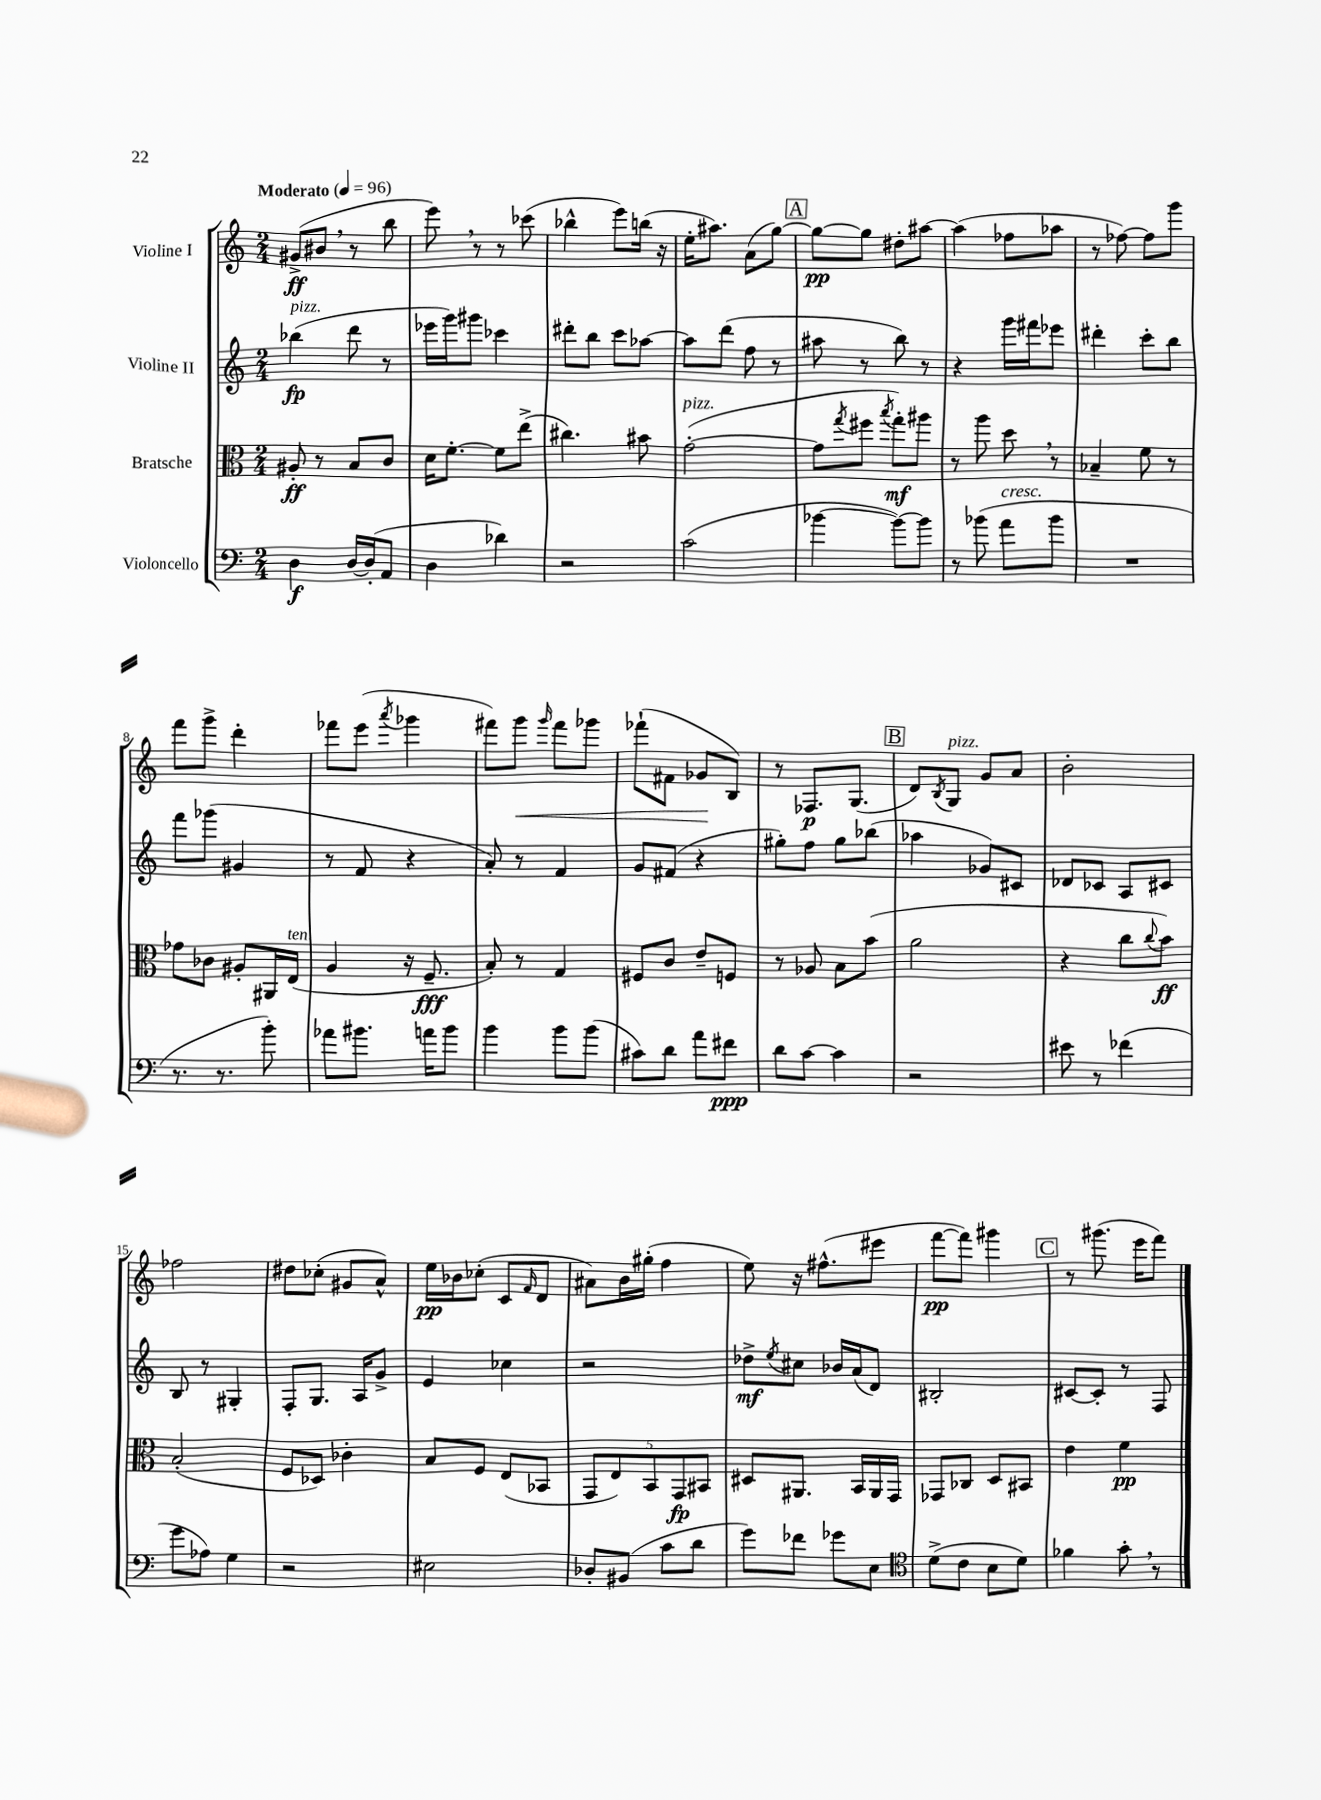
<<
\new StaffGroup <<
\new Staff = "s0" \with { instrumentName = "Violine I" } {
    \clef treble \key c \major \numericTimeSignature \time 2/4 \tempo "Moderato" 4 = 96
    gis'8->\ff( bis'8 \breathe r8 b''8 |
    e'''8) \breathe r8 r8 ces'''8( |
    bes''4-^ e'''8) b''16( r16 |
    e''16-. ais''8.) a'8( g''8~) |
    \mark \markup { \box "A" } g''8~\pp g''8 dis''8-. ais''8~ |
    ais''4( fes''8 aes''8 |
    r8 fes''8~) fes''8 g'''8 |
    f'''8 g'''8-> d'''4-. |
    fes'''8 e'''8( \acciaccatura { a'''8 } ges'''4 |
    fis'''8) g'''8\< \grace { g'''16 } fis'''8 ges'''8 |
    fes'''8-!( fis'8 ges'8\! b8) |
    r8 fes8.\p g8.( |
    \mark \markup { \box "B" } d'8) \acciaccatura { b8 } g8^\markup { \italic "pizz." } g'8 a'8 |
    b'2-. |
    fes''2 |
    dis''8 ces''8-.( gis'8 a'8-^) |
    e''16\pp bes'16 ces''8-.( c'8 \grace { f'16 } d'8 |
    ais'8) b'16 gis''16-.( f''4 |
    e''8) r16 fis''8.-^( eis'''8 |
    f'''8~\pp f'''8) gis'''4 |
    \mark \markup { \box "C" } r8 gis'''8.( e'''16 f'''8) \bar "|." |
}
\new Staff = "s1" \with { instrumentName = "Violine II" } {
    \clef treble \key c \major \numericTimeSignature \time 2/4
    bes''4\fp^\markup { \italic "pizz." }( d'''8 r8 |
    ees'''16 g'''16) gis'''8 ces'''4 |
    dis'''8-. b''8 c'''8 aes''8~ |
    aes''8 d'''8( f''8 r8 |
    \mark \markup { \box "A" } ais''8 r8 b''8) r8 |
    r4 g'''16 fis'''16 ees'''8 |
    dis'''4-. c'''8-. b''8 |
    f'''8 ges'''8( gis'4 |
    r8 f'8 r4 |
    a'8-.) r8 f'4 |
    g'8 fis'8( r4 |
    gis''8-.) f''8 gis''8 bes''8( |
    \mark \markup { \box "B" } aes''4 ges'8) cis'8 |
    des'8 ces'8 a8 cis'8 |
    b8 r8 gis4-. |
    f8-. g8. a16 g'8-> |
    e'4 ces''4 |
    r2 |
    des''8->\mf \acciaccatura { e''8 } cis''8 bes'16 a'16( d'8) |
    bis2-. |
    \mark \markup { \box "C" } cis'8~ cis'8-. r8 f8 \bar "|." |
}
\new Staff = "s2" \with { instrumentName = "Bratsche" } {
    \clef alto \key c \major \numericTimeSignature \time 2/4
    ais8-.\ff r8 b8 c'8 |
    d'16 f'8.~-. f'8 e''8->( |
    cis''4.) bis'8 |
    g'2~-.^\markup { \italic "pizz." }( |
    \mark \markup { \box "A" } g'8 \acciaccatura { g''8 } fis''8 \acciaccatura { b''8 } g''8-.\mf) ais''8 |
    r8 a''8 d''8 \breathe r8 |
    bes4-- f'8 r8 |
    ges'8 ces'8 ais8-. ais,16 e16^\markup { \italic "ten." }( |
    a4 r16 f8.--\fff |
    b8-.) r8 g4 |
    fis8 c'8 e'8-- f8 |
    r8 aes8 b8 b'8( |
    \mark \markup { \box "B" } a'2 |
    r4 c''8 \appoggiatura { c''8 } b'8\ff) |
    b2-.( |
    f8 des8) ces'4-. |
    b8 f8 e8( bes,8 |
    \tuplet 5/4 { g,8 e8) b,8 g,8\fp bis,8 } |
    dis8 ais,8. b,16 ais,16 g,16 |
    ges,8 ces8 d8 bis,8 |
    \mark \markup { \box "C" } e'4 f'4\pp \bar "|." |
}
\new Staff = "s3" \with { instrumentName = "Violoncello" } {
    \clef bass \key c \major \numericTimeSignature \time 2/4
    d4\f d16~ d16-.( a,8 |
    d4 des'4) |
    r2 |
    c'2( |
    \mark \markup { \box "A" } bes'4~ bes'8~) bes'8 |
    r8 bes'8( a'8^\markup { \italic "cresc." } bes'8 |
    R2 |
    r8. r8. b'8-.) |
    aes'8 bis'8. a'16 bis'8 |
    b'4 b'8 b'8( |
    cis'8) d'8 a'8 fis'8\ppp |
    d'8 c'8~ c'4 |
    \mark \markup { \box "B" } r2 |
    eis'8 r8 fes'4( |
    g'8 aes8) g4 |
    r2 |
    eis2 |
    des8-. bis,8( c'8 d'8 |
    g'8) fes'8 ges'8 e8 |
    \clef tenor d'8->( c'8 b8 d'8) |
    \mark \markup { \box "C" } fes'4 g'8-. \breathe r8 \bar "|." |
}
>>
>>
